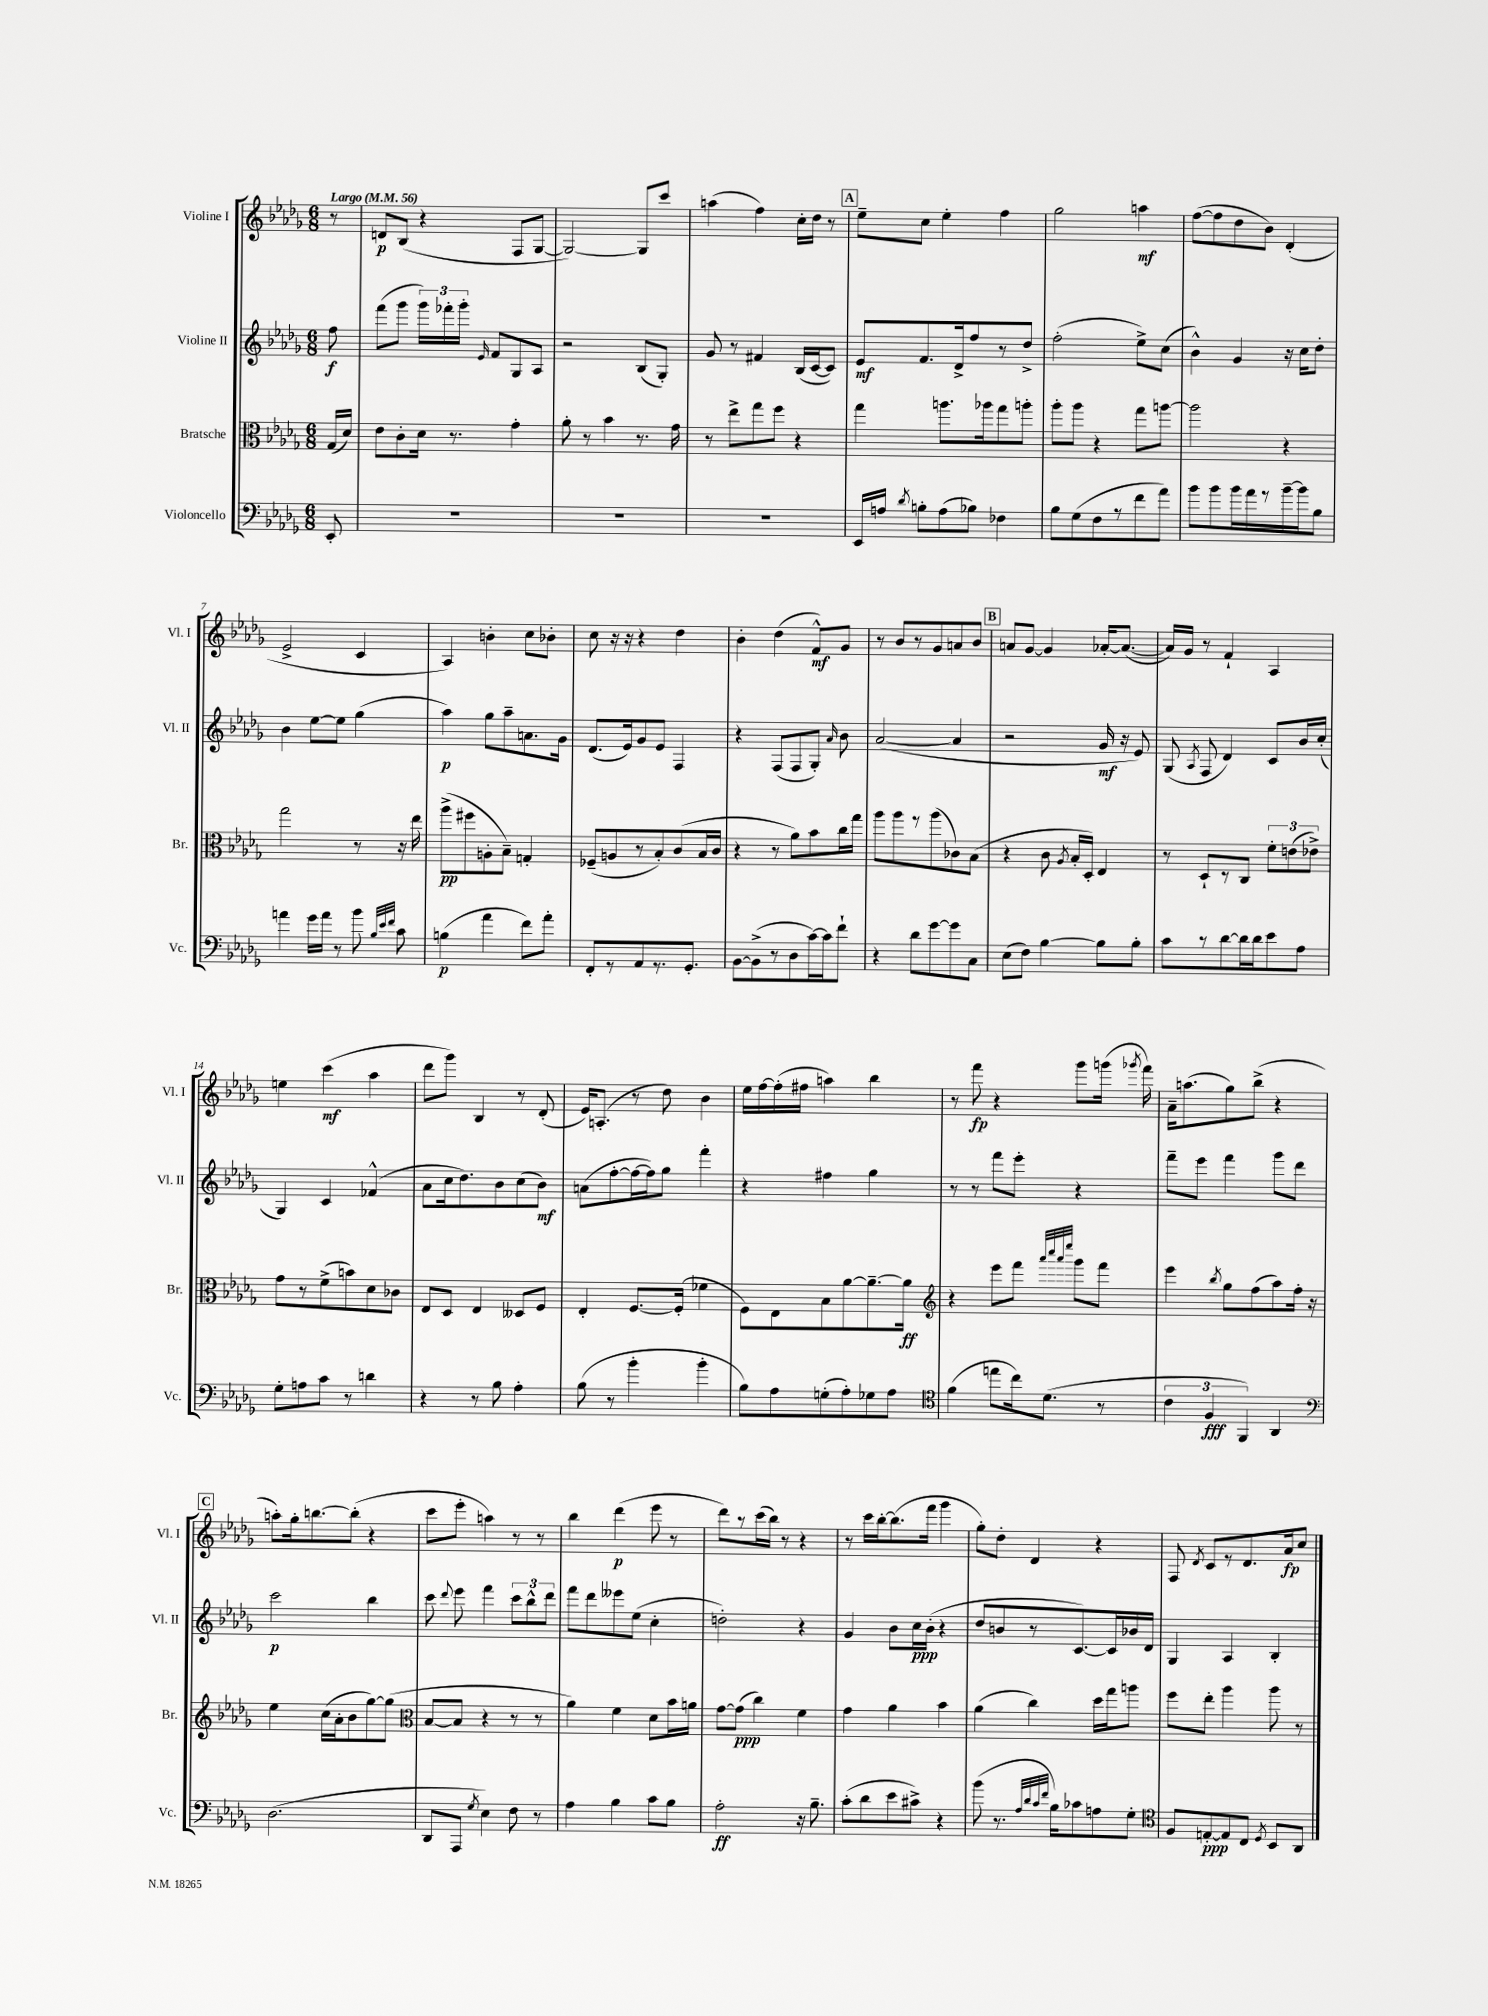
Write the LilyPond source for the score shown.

<<
\new StaffGroup <<
\new Staff = "s0" \with { instrumentName = "Violine I" shortInstrumentName = "Vl. I" } {
    \clef treble \key des \major \numericTimeSignature \time 6/8 \partial 8 \tempo "Largo" 4 = 56
    \autoBeamOff r8 |
    d'8[\p bes8]( r4 f8[ ges8]~ |
    ges2~) ges8[ c'''8] |
    a''4( f''4) c''16[-. des''16] r8 |
    \mark \markup { \box "A" } ees''8[-- c''8] ees''4-. f''4 |
    ges''2 a''4\mf |
    f''8[~( f''8 des''8 bes'8]) des'4-.( |
    ees'2-> c'4 |
    aes4) b'4-. c''8[ bes'8]-. |
    c''8 r16 r16 r4 des''4 |
    bes'4-. des''4( f'8[-^\mf) ges'8] |
    r8 bes'8[ r8 ges'8 a'8 bes'8] |
    \mark \markup { \box "B" } a'8[ ges'8]~ ges'4 aes'16[~-. aes'8.]~( |
    aes'16[) ges'16] r8 f'4-! aes4 |
    e''4 c'''4\mf( aes''4 |
    des'''8[ ges'''8]) bes4 r8 des'8-.( |
    ees'16[) a8.]-.( r8 des''8) bes'4 |
    ees''16[ f''16~ f''16-.( fis''16] a''4) bes''4 |
    r8 f'''8\fp r4 ges'''8[ g'''16]( \acciaccatura { ges'''8 } f'''16) |
    aes'16[-- a''8.( ges''8) bes''8]->( r4 |
    \mark \markup { \box "C" } a''8[-.) ges''16-. b''8.~ b''8]-.( r4 |
    c'''8[ ees'''8]-. a''4) r8 r8 |
    bes''4 des'''4\p( ees'''8 r8 |
    des'''8[) r8 c'''16( bes''16]) r8 r4 |
    r8 c'''16[ bes''16~-. bes''8.( f'''16] ges'''4 |
    ges''8[-.) des''8]-. des'4 r4 |
    f8 \acciaccatura { des'8 } c'8[ r8 des'8. aes'16\fp c''8] \bar "|." |
}
\new Staff = "s1" \with { instrumentName = "Violine II" shortInstrumentName = "Vl. II" } {
    \clef treble \key des \major \numericTimeSignature \time 6/8 \partial 8
    \autoBeamOff f''8\f |
    f'''8[( ges'''8] \tuplet 3/2 { ges'''16[) fes'''16-. ges'''16]-. } \grace { ees'16 } f'8[ ges8 aes8] |
    r2 bes8[( ges8]-.) |
    ges'8 r8 fis'4 bes16[( c'16~ c'8]) |
    \mark \markup { \box "A" } ees'8[\mf f'8. des'16-> f''8 r8 des''8]-> |
    f''2-.( ees''8[->) c''8]( |
    bes'4-^) ges'4 r16 c''16[ des''8]-. |
    bes'4 ees''8[~ ees''8] ges''4( |
    aes''4\p) ges''8[ aes''8-- a'8. ges'16] |
    des'8.[( ees'16) ges'8 ees'8] f4 |
    r4 f8[( f8 ges8]-.) \grace { aes'16 } bes'8 |
    aes'2~( aes'4 |
    \mark \markup { \box "B" } r2 ges'16\mf r16 ees'8) |
    ges8( \acciaccatura { aes8 } f8 des'4) c'8[ bes'16 c''16]-.( |
    ges4) c'4 fes'4-^( |
    aes'8[ c''16 des''8.) bes'8 c''8( bes'8]\mf) |
    a'8[( f''8~-. f''16~ f''16) ges''8] f'''4-. |
    r4 fis''4 ges''4 |
    r8 r8 f'''8[ ees'''8]-. r4 |
    f'''8[-- ees'''8] f'''4 ges'''8[ des'''8] |
    \mark \markup { \box "C" } c'''2\p bes''4 |
    c'''8 \appoggiatura { des'''8 } ees'''8 f'''4 \tuplet 3/2 { c'''8[ bes''8-^ des'''8] } |
    f'''8[ des'''8 eeses'''8 ees''8]( c''4-. |
    d''2-.) r4 |
    ges'4 bes'8[ c''16\ppp bes'16]-.( r4 |
    des''8[ b'8 r8 c'8.~) c'16 bes'16 des'16] |
    ges4 aes4 bes4-. \bar "|." |
}
\new Staff = "s2" \with { instrumentName = "Bratsche" shortInstrumentName = "Br." } {
    \clef alto \key des \major \numericTimeSignature \time 6/8 \partial 8
    \autoBeamOff ges16[( des'16]) |
    ees'8[ c'8-. des'16] r8. ges'4-. |
    aes'8-. r8 bes'4 r8. ges'16 |
    r8 ees''8[-> ges''8 f''8] r4 |
    \mark \markup { \box "A" } ges''4 a''8.[ aes''16 ges''8 a''8]-. |
    aes''8[-. aes''8] r4 ges''8[ a''8]~ |
    a''2 r4 |
    ges''2 r8 r16 ees''16 |
    aes''8[->\pp( fis''8 a8-. bes8]--) g4-. |
    fes8[--( a8 r8 bes8-.) c'8( bes16 c'16] |
    r4 r8 aes'8[) bes'8 c''16 ges''16] |
    aes''8[ aes''8 r8 aes''8( ces'8) bes8]( |
    \mark \markup { \box "B" } r4 c'8 \acciaccatura { aes8 } bes16[-. des16]-.) ees4 |
    r8 des8[-! r8 c8] \tuplet 3/2 { f'8[-. e'8( ees'8]->) } |
    ges'8[ r8 f'8->( b'8) des'8 ces'8] |
    ees8[ des8] ees4 deses8[ f8] |
    ees4-. f8.[~ f16]-.( fes'4 |
    f8[) ees8 bes8 aes'8~ aes'8.~-- aes'16]\ff |
    \clef treble r4 ees'''8[ f'''8] \grace { aes'''32[ c''''32 aes'''32 ees''''32] } ges'''8[ f'''8] |
    ees'''4 \acciaccatura { bes''8 } ges''8[ f''8( aes''8) f''16]-. r16 |
    \mark \markup { \box "C" } ees''4 c''16[( aes'16-. bes'8 ges''8~) ges''8]( |
    \clef alto bes8[~ bes8] r4 r8 r8 |
    aes'4) f'4 des'8[ bes'16 a'16] |
    ges'8[~ ges'8]\ppp( c''4) f'4 |
    ges'4 aes'4 bes'4 |
    aes'4( c''4) des''16[ ges''16 a''8] |
    f''8[ ees''8]-. aes''4 aes''8 r8 \bar "|." |
}
\new Staff = "s3" \with { instrumentName = "Violoncello" shortInstrumentName = "Vc." } {
    \clef bass \key des \major \numericTimeSignature \time 6/8 \partial 8
    \autoBeamOff ees,8-. |
    R2. |
    R2. |
    R2. |
    \mark \markup { \box "A" } ees,16[ a16] \acciaccatura { des'8 } b8[-. a8( bes8]) fes4 |
    bes8[ ges8( f8 r8 f'8 aes'8]) |
    bes'8[ bes'8 bes'16 aes'16 r8 bes'16~-- bes'16 bes8] |
    a'4 ges'16[ a'16] r8 bes'8 \grace { bes32[ ees'32 f'32] } c'8 |
    b4\p( aes'4 f'8[) aes'8]-. |
    f,8[-. r8 aes,8 r8. ges,8.]-. |
    bes,8[~ bes,8->( r8 des8 c'16~) c'16 f'8]-! |
    r4 des'8[ ges'8~ ges'8 c8] |
    \mark \markup { \box "B" } ees8[( f8]) bes4~ bes8[ bes8]-. |
    c'8[ r8 des'8~ des'16 des'16 ees'8 aes8] |
    ges8[-. a8 c'8] r8 d'4 |
    r4 r8 bes8 aes4-. |
    bes8( r8 bes'4-. bes'4-. |
    bes8[) aes8 g8-.( aes8-.) ges8 aes8] |
    \clef tenor f'4( e''8[ c''16) des'8.]( r8 |
    \tuplet 3/2 { c'4 f4\fff f,4) } aes,4 |
    \mark \markup { \box "C" } \clef bass des2.( |
    des,8[ aes,,8] \acciaccatura { ges8 } ees4) f8 r8 |
    aes4 bes4 c'8[ bes8] |
    aes2-.\ff r16 bes8.-- |
    c'8[-.( des'8 ees'8 cis'8]->) r4 |
    bes'8( r8. \grace { aes32[ des'32 c'32 f'32] } bes16[) ces'8 a8 ges8]-. |
    \clef tenor f8[ e8~-.\ppp e8 c8] \acciaccatura { des8 } bes,8[ aes,8] \bar "|." |
}
>>
>>
